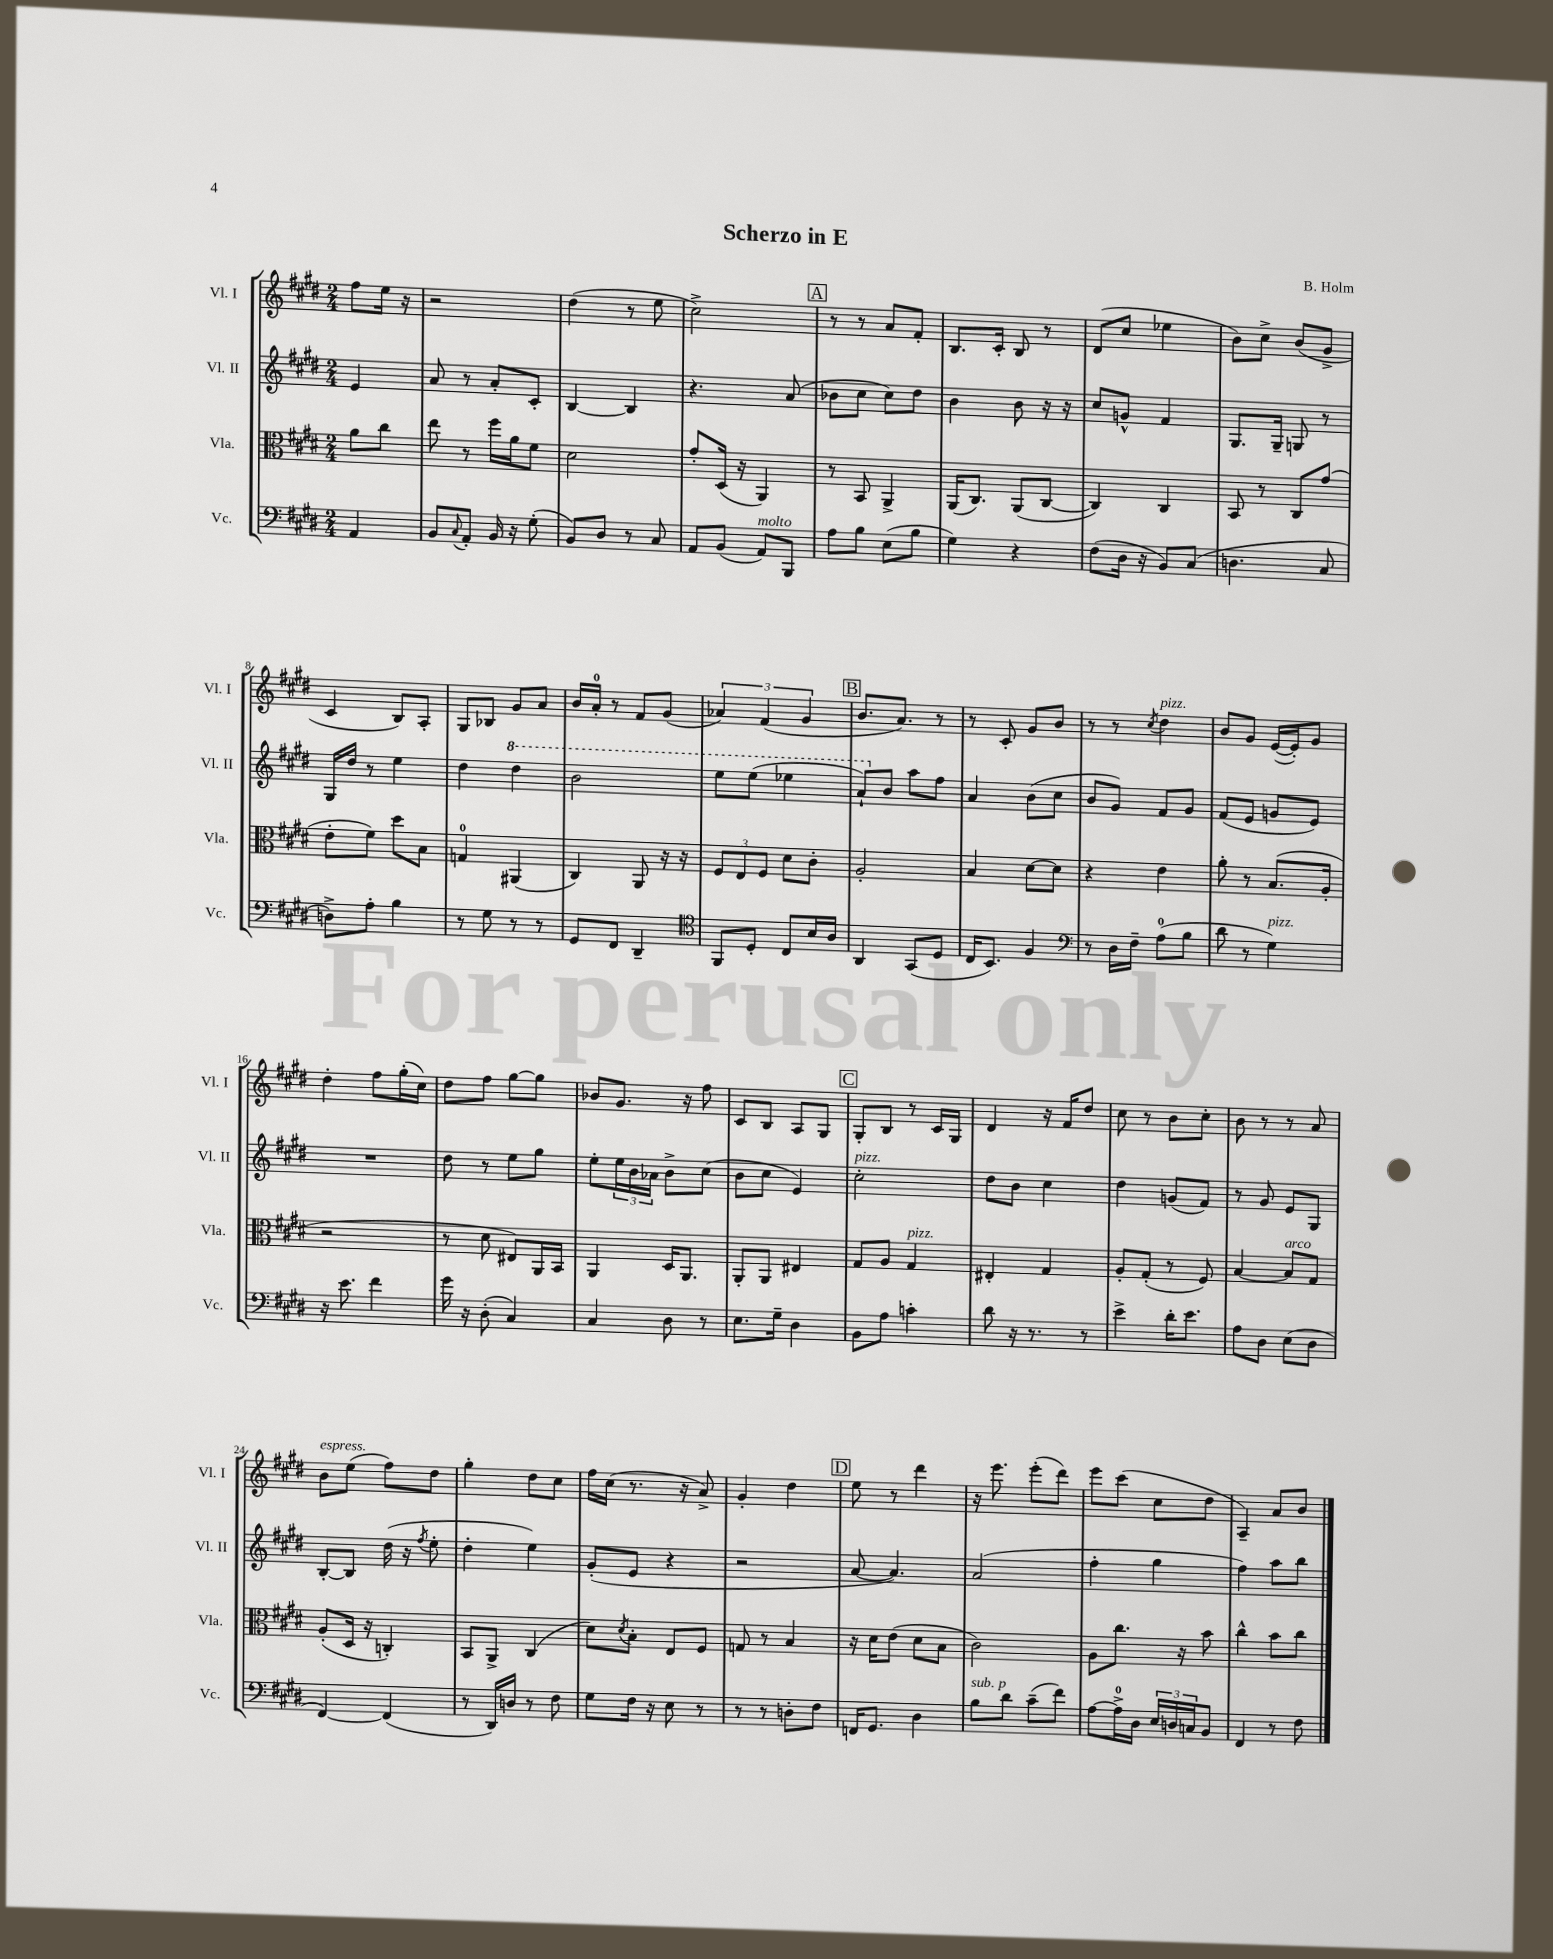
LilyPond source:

\header { title = "Scherzo in E" composer = "B. Holm" }
<<
\new StaffGroup <<
\new Staff = "s0" \with { instrumentName = "Vl. I" shortInstrumentName = "Vl. I" } {
    \clef treble \key e \major \numericTimeSignature \time 2/4 \partial 4
    fis''8 e''16 r16 |
    r2 |
    dis''4( r8 e''8 |
    cis''2->) |
    \mark \markup { \box "A" } r8 r8 a'8 fis'8-. |
    b8. cis'16-. b8 r8 |
    dis'8( cis''8 ees''4 |
    b'8) cis''8-> b'8( gis'8-> |
    cis'4 b8) a8-. |
    gis8 bes8 gis'8 a'8 |
    b'16 a'16-0-. r8 fis'8 gis'8( |
    \tuplet 3/2 { aes'4) fis'4( gis'4 } |
    \mark \markup { \box "B" } b'8. a'8.) r8 |
    r8 cis'8-. gis'8 b'8 |
    r8 r8 \acciaccatura { cis''8 } dis''4^\markup { \italic "pizz." } |
    b'8 gis'8 e'16~( e'16-.) gis'8 |
    dis''4-. fis''8 gis''16-.( cis''16) |
    dis''8 fis''8 gis''8~ gis''8 |
    bes'8 gis'8. r16 fis''8 |
    cis'8 b8 a8 gis8 |
    \mark \markup { \box "C" } gis8-. b8 r8 cis'16 gis16 |
    dis'4 r16 fis'16 dis''8 |
    cis''8 r8 b'8 cis''8-. |
    b'8 r8 r8 a'8 |
    b'8^\markup { \italic "espress." } e''8( fis''8) dis''8 |
    gis''4-. dis''8 cis''8 |
    fis''16 cis''16( r8. r16 a'8->) |
    gis'4-. dis''4 |
    \mark \markup { \box "D" } e''8 r8 dis'''4 |
    r16 e'''8. e'''8-.( dis'''8) |
    e'''8 cis'''8( cis''8 dis''8 |
    a4--) a'8 b'8 \bar "|." |
}
\new Staff = "s1" \with { instrumentName = "Vl. II" shortInstrumentName = "Vl. II" } {
    \clef treble \key e \major \numericTimeSignature \time 2/4 \partial 4
    e'4 |
    a'8 r8 a'8-. cis'8-. |
    b4~ b4 |
    r4. a'8( |
    \mark \markup { \box "A" } bes'8 cis''8 cis''8) dis''8 |
    b'4 b'8 r16 r16 |
    cis''8 g'8-^ fis'4 |
    gis8. gis16-- g8 r8 |
    gis16 dis''16 r8 e''4 |
    dis''4 \ottava #1 dis'''4 |
    b''2 |
    e'''8 e'''8( ees'''4 |
    \mark \markup { \box "B" } a''8-!) \ottava #0 b'8 a''8 fis''8 |
    a'4 b'8( cis''8 |
    b'8 gis'8) fis'8 gis'8 |
    fis'8( e'8 g'8 e'8) |
    R2 |
    dis''8 r8 e''8 gis''8 |
    e''8-. \tuplet 3/2 { e''16 b'16 aes'16 } b'8-> cis''8( |
    b'8 cis''8 e'4) |
    \mark \markup { \box "C" } cis''2-.^\markup { \italic "pizz." } |
    dis''8 b'8 cis''4 |
    dis''4 g'8( fis'8) |
    r8 gis'8 e'8 gis8 |
    b8~-. b8 dis''16( r16 \acciaccatura { fis''8 } e''8-. |
    dis''4-. e''4) |
    gis'8-.( e'8 r4 |
    r2 |
    \mark \markup { \box "D" } a'8~ a'4.) |
    a'2( |
    fis''4-. gis''4 |
    fis''4) a''8 b''8 \bar "|." |
}
\new Staff = "s2" \with { instrumentName = "Vla." shortInstrumentName = "Vla." } {
    \clef alto \key e \major \numericTimeSignature \time 2/4 \partial 4
    a'8 cis''8 |
    e''8 r8 fis''16 a'16 fis'8 |
    dis'2 |
    gis'8-. dis16( r16 a,4) |
    \mark \markup { \box "A" } r8 b,8 a,4-> |
    a,16( cis8.) a,8( cis8~ |
    cis4) cis4 |
    b,8 r8 cis8 gis'8( |
    e'8-. fis'8) dis''8 b8 |
    g4-0 ais,4( |
    cis4) a,8 r16 r16 |
    \tuplet 3/2 { fis8 e8 fis8 } dis'8 cis'8-. |
    \mark \markup { \box "B" } a2-. |
    b4 dis'8~ dis'8 |
    r4 e'4 |
    a'8-. r8 b8.( a16-. |
    r2 |
    r8 dis'8 eis8) a,16 b,16 |
    a,4 dis16 a,8. |
    a,8-. a,8 eis4 |
    \mark \markup { \box "C" } gis8 a8 gis4^\markup { \italic "pizz." } |
    eis4-. gis4 |
    a8-. gis8-.( r8 fis8) |
    b4~ b8^\markup { \italic "arco" } gis8 |
    a8-.( dis16 r16 c4-.) |
    b,8 a,8-> cis4( |
    dis'8) \acciaccatura { dis'8 } b8-. e8 fis8 |
    g8 r8 b4 |
    \mark \markup { \box "D" } r16 dis'16 e'8( dis'8 b8 |
    cis'2) |
    a8 cis''8. r16 b'8 |
    cis''4-^ b'8 cis''8 \bar "|." |
}
\new Staff = "s3" \with { instrumentName = "Vc." shortInstrumentName = "Vc." } {
    \clef bass \key e \major \numericTimeSignature \time 2/4 \partial 4
    a,4 |
    b,8 \appoggiatura { cis8 } a,8-. b,16 r16 gis8-.( |
    b,8) dis8 r8 cis8 |
    a,8 b,8( a,8^\markup { \italic "molto" }) b,,8 |
    \mark \markup { \box "A" } a8 b8 e8( b8 |
    gis4) r4 |
    fis8( dis16 r16 b,8) cis8( |
    d4. cis8 |
    d8->) a8-. b4 |
    r8 gis8 r8 r8 |
    gis,8 fis,8 dis,4-- |
    \clef tenor fis,8 dis8-. cis8 b16 a16 |
    \mark \markup { \box "B" } a,4 gis,8( dis8 |
    cis16 b,8.) fis4 |
    \clef bass r8 dis16 fis16-- a8-0( b8 |
    dis'8 r8 gis4^\markup { \italic "pizz." }) |
    r16 e'8. fis'4 |
    gis'16 r16 dis8-.( cis4) |
    cis4 dis8 r8 |
    e8. gis16-- dis4 |
    \mark \markup { \box "C" } b,8 a8 c'4-. |
    dis'8 r16 r8. r8 |
    e'4-> dis'16-. e'8. |
    a8 dis8 e8( dis8 |
    fis,4~) fis,4( |
    r8 dis,16) d16 r8 fis8 |
    gis8 fis16 r16 e8 r8 |
    r8 r8 d8-. fis8 |
    \mark \markup { \box "D" } f,16 gis,8. dis4 |
    b8^\markup { \italic "sub. p" } dis'8 cis'8--( fis'8) |
    a8~ a16-0-> dis16 \tuplet 3/2 { e16 d16 c16 } b,8 |
    fis,4 r8 fis8 \bar "|." |
}
>>
>>
